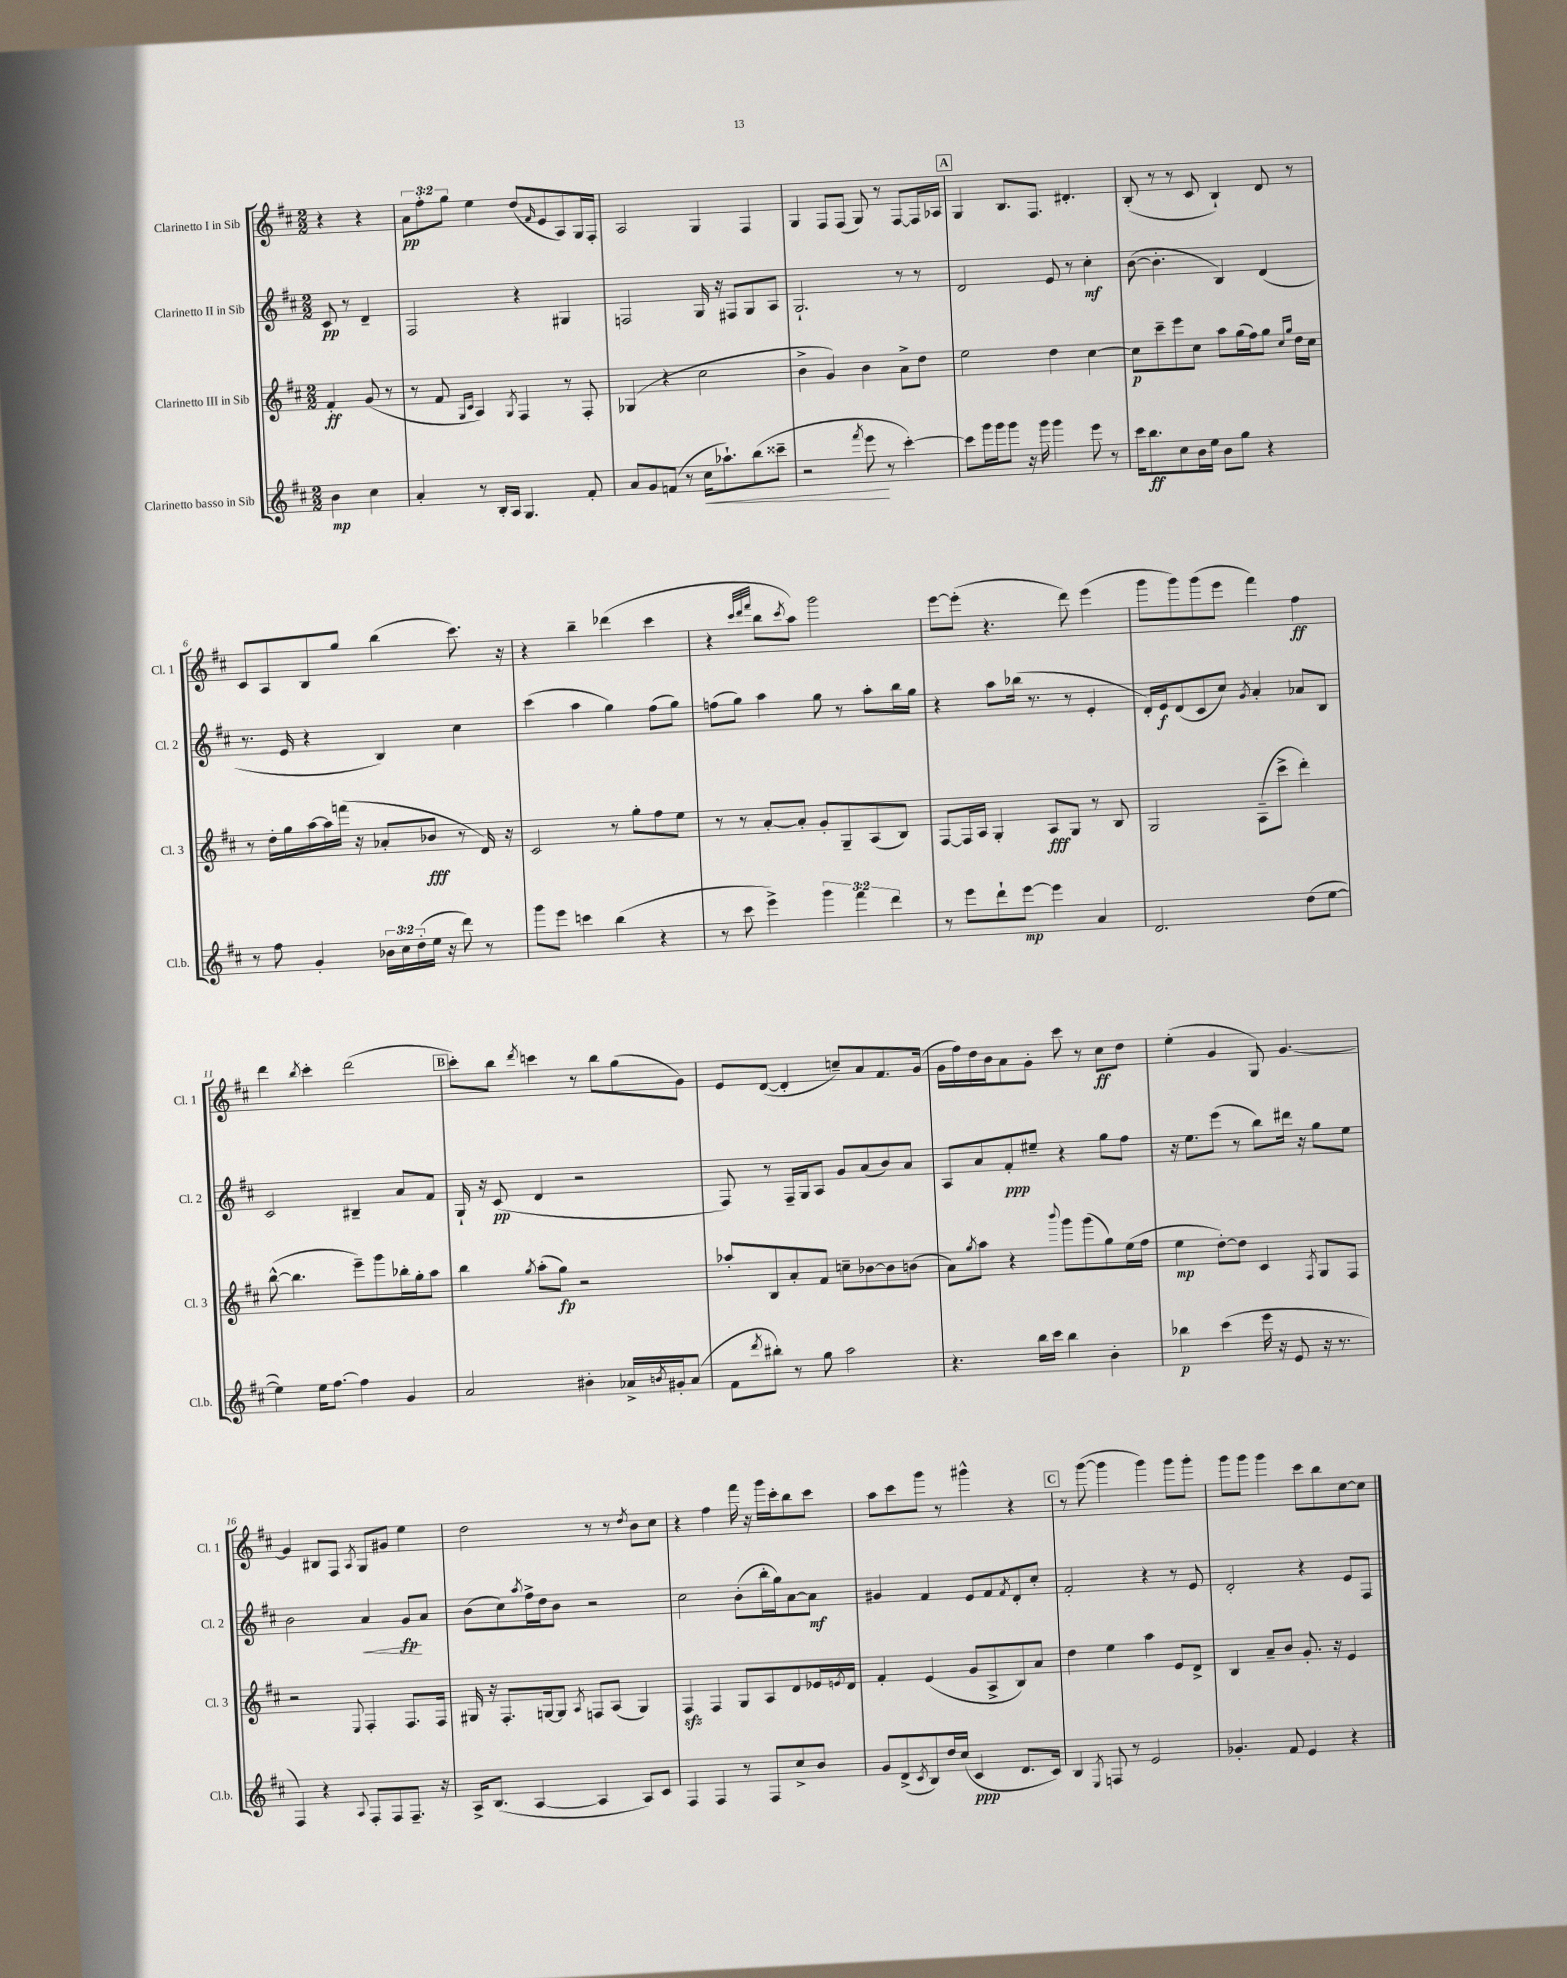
<<
\new StaffGroup <<
\new Staff = "s0" \with { instrumentName = "Clarinetto I in Sib" shortInstrumentName = "Cl. 1" } {
    \clef treble \key d \major \numericTimeSignature \time 2/2 \override Staff.TupletNumber.text = #tuplet-number::calc-fraction-text \partial 2
    r4 r4 |
    \tuplet 3/2 { a'8\pp fis''8-. g''8 } e''4 d''8( \grace { fis'16 } e'8 a8) g16 fis16-. |
    a2 g4 fis4 |
    g4 fis8 fis8( g8) r8 fis8~ fis16 aes16 |
    \mark \markup { \box "A" } g4 b8. fis8. dis'4.-. |
    b8-.( r8 r8 cis'8 b4-!) d'8 r8 |
    cis'8 a8 b8 g''8 b''4( cis'''8.) r16 |
    r4 b''4-- des'''4( cis'''4 |
    r4 \grace { cis'''32 d'''32 fis'''32 } b''8 \acciaccatura { cis'''8 } a''8) g'''2 |
    e'''8~ e'''8-.( r4. d'''8) e'''4( |
    g'''8 g'''8) g'''8( e'''8 fis'''4) fis''4\ff |
    d'''4 \acciaccatura { b''8 } cis'''4-. d'''2( |
    \mark \markup { \box "B" } cis'''8-.) b''8 \acciaccatura { d'''8 } c'''4 r8 b''8 g''8( g'8) |
    e'8 d'8~( d'4-. c''8--) a'8 fis'8. g'16( |
    g'16 fis''16) d''16 b'16 a'8 g'8-. cis'''8 r8 cis''8\ff d''8 |
    e''4-.( g'4 g8) g'4.~ |
    g'4 bis8 fis8 \acciaccatura { a8 } g8 gis'8 e''4 |
    d''2 r8 r8 \acciaccatura { d''8 } b'8 cis''8 |
    r4 fis''4 fis'''16 r16 g'''16 cis'''16-. b''8 cis'''8 |
    a''8 cis'''8 g'''8 r8 gis'''4-^ r4 |
    \mark \markup { \box "C" } r8 g'''8~( g'''4 g'''4) g'''8 g'''8-. |
    g'''8 g'''8 g'''4 cis'''8 b''8 cis''8~ cis''8 \bar "|." |
}
\new Staff = "s1" \with { instrumentName = "Clarinetto II in Sib" shortInstrumentName = "Cl. 2" } {
    \clef treble \key d \major \numericTimeSignature \time 2/2 \partial 2
    cis'8\pp r8 d'4-- |
    fis2 r4 gis4 |
    f2 g16 r16 fis8 g8 a8 |
    g2.-! r8 r8 |
    \mark \markup { \box "A" } d'2 e'8 r8 cis''4-.\mf |
    b'8~( b'4.-. b4) d'4( |
    r8. e'16 r4 b4) cis''4 |
    cis'''4( a''4 g''4) fis''8( g''8) |
    f''8( g''8) a''4 g''8 r8 a''8-. b''16 g''16 |
    r4 a''8 bes''16( r8. r8 e'4-. |
    d'16-.) e'16\f d'8( cis'8 cis''8) \acciaccatura { g'8 } a'4-. aes'8 b8 |
    cis'2 bis4-- a'8 fis'8 |
    \mark \markup { \box "B" } g16-! r16 cis'8\pp( d'4 r2 |
    fis8) r8 fis16-- g16 a8 g'8 a'8( b'8) a'8 |
    a8 a'8 fis'8-.\ppp eis''8-- r4 g''8 fis''8 |
    r16 e''8. e'''8( r8 b''8) dis'''16 r16 g''8 e''8 |
    b'2 a'4\< g'8\fp\! a'8 |
    b'8( cis''8) \acciaccatura { a''8 } fis''16-> d''16 b'8 r2 |
    cis''2 b'8-.( b''16-. g''16) a'8~ a'8\mf |
    gis'4 fis'4 e'8 fis'8 \acciaccatura { fis'8 } d'8-. cis''8-. |
    \mark \markup { \box "C" } fis'2-. r4 r8 e'8 |
    d'2-. r4 e'8 fis8 \bar "|." |
}
\new Staff = "s2" \with { instrumentName = "Clarinetto III in Sib" shortInstrumentName = "Cl. 3" } {
    \clef treble \key d \major \numericTimeSignature \time 2/2 \partial 2
    fis'4-.\ff g'8( r8 |
    r8 fis'8 \grace { g16 cis'16 } a4) \acciaccatura { g8 } fis4 r8 fis8-. |
    ges4( r4 cis''2 |
    b'4-> g'4) b'4 a'8-> d''8 |
    \mark \markup { \box "A" } e''2 d''4 cis''4~ |
    cis''8\p cis'''8-- e'''8 cis''8 a''8 g''16( fis''16) g''8 \grace { cis''16 g''16 } d''16 cis''16 |
    r8 d''16-. g''16 a''16~ a''16 f'''16( r16 aes'8-. bes'8\fff r8 d'16) r16 |
    cis'2 r8 g''8-. fis''8 e''8 |
    r8 r8 a'8~-. a'8-. g'8-. g8-- a8( b8) |
    fis8~ fis16 a16 g4-. a8\fff g8 r8 b8 |
    g2 a8--( cis'''8-> d'''4-.) |
    b''8~-^( b''4. e'''8--) g'''8 bes''16-. g''16-. a''8 |
    \mark \markup { \box "B" } b''4 \acciaccatura { g''8 } a''8-.( g''8\fp) r2 |
    aes''8-. b8 a'8-. fis'8 c''8-- bes'8~ bes'8 b'8( |
    a'8) \acciaccatura { g''8 } a''8 r4 \appoggiatura { b'''8 } g'''8 g'''8( g''8) e''16( fis''16 |
    e''4\mp d''8~-.) d''8 cis'4 \acciaccatura { fis8 } g8 fis8 |
    r2 \appoggiatura { e8 } fis4-. fis8. fis16 |
    gis16 r16 fis8.-. g16~ g8 \acciaccatura { a8 } f8 a8( g4) |
    fis4\sfz fis4 g8 a8 d'8 ees'16 \acciaccatura { e'8 } d'16 |
    fis'4-. e'4( g'8 a8-> b8) a'8 |
    \mark \markup { \box "C" } d''4 e''4 a''4 e'8 d'8-> |
    b4 a'8-- b'8 g'8.-. r16 e'4 \bar "|." |
}
\new Staff = "s3" \with { instrumentName = "Clarinetto basso in Sib" shortInstrumentName = "Cl.b." } {
    \clef treble \key d \major \numericTimeSignature \time 2/2 \override Staff.TupletNumber.text = #tuplet-number::calc-fraction-text \partial 2
    b'4\mp cis''4 |
    a'4-. r8 b16-. a16 g4. fis'8-. |
    a'8 g'8 f'8( r8 cis''16\< aes''8.-!) b''8( cisis'''8-- |
    r2 \acciaccatura { fis'''8 } e'''8\! r8 cis'''4~-.) |
    \mark \markup { \box "A" } cis'''8 g'''16 g'''16 g'''8 r16 g'''16 g'''4 e'''8 r8 |
    cis'''16 b''8.\ff cis''8 b'16 e''16 b'8 g''8 r4 |
    r8 fis''8 g'4-. \tuplet 3/2 { bes'16 cis''16 d''16-.( } e''16 r16 d'''8) r8 |
    g'''8 e'''8 c'''4 b''4( r4 |
    r8 cis'''8 e'''4->) \tuplet 3/2 { g'''4 fis'''4 d'''4 } |
    r8 e'''8 d'''8-! e'''8~\mp e'''4 a'4 |
    d'2. d''8( e''8~ |
    e''4) e''16 fis''8.~ fis''4 g'4 |
    \mark \markup { \box "B" } a'2 bis'4-. aes'16-> \acciaccatura { b'8 } gis'16-. aes'8( |
    fis'8 \acciaccatura { d'''8 } bis''8-.) r8 g''8 a''2 |
    r4. b''16 cis'''16 b''4 b'4-. |
    bes''4\p cis'''4( e'''16 r16 e'8 r16 r8. |
    fis4) r4 \appoggiatura { a8 } fis8-. fis8 fis8.-- r16 |
    a16-> b8.( a4~ a4 a8) cis'8 |
    fis4 fis4 r8 fis8 cis''8-> b'8 |
    g'8 d'8->( \acciaccatura { cis'8 } b8) d''16 cis''16( cis'4\ppp d'8. cis'16) |
    \mark \markup { \box "C" } b4 \acciaccatura { e8 } f8 r8 e'2 |
    ges'4.-. fis'8 e'4 r4 \bar "|." |
}
>>
>>
